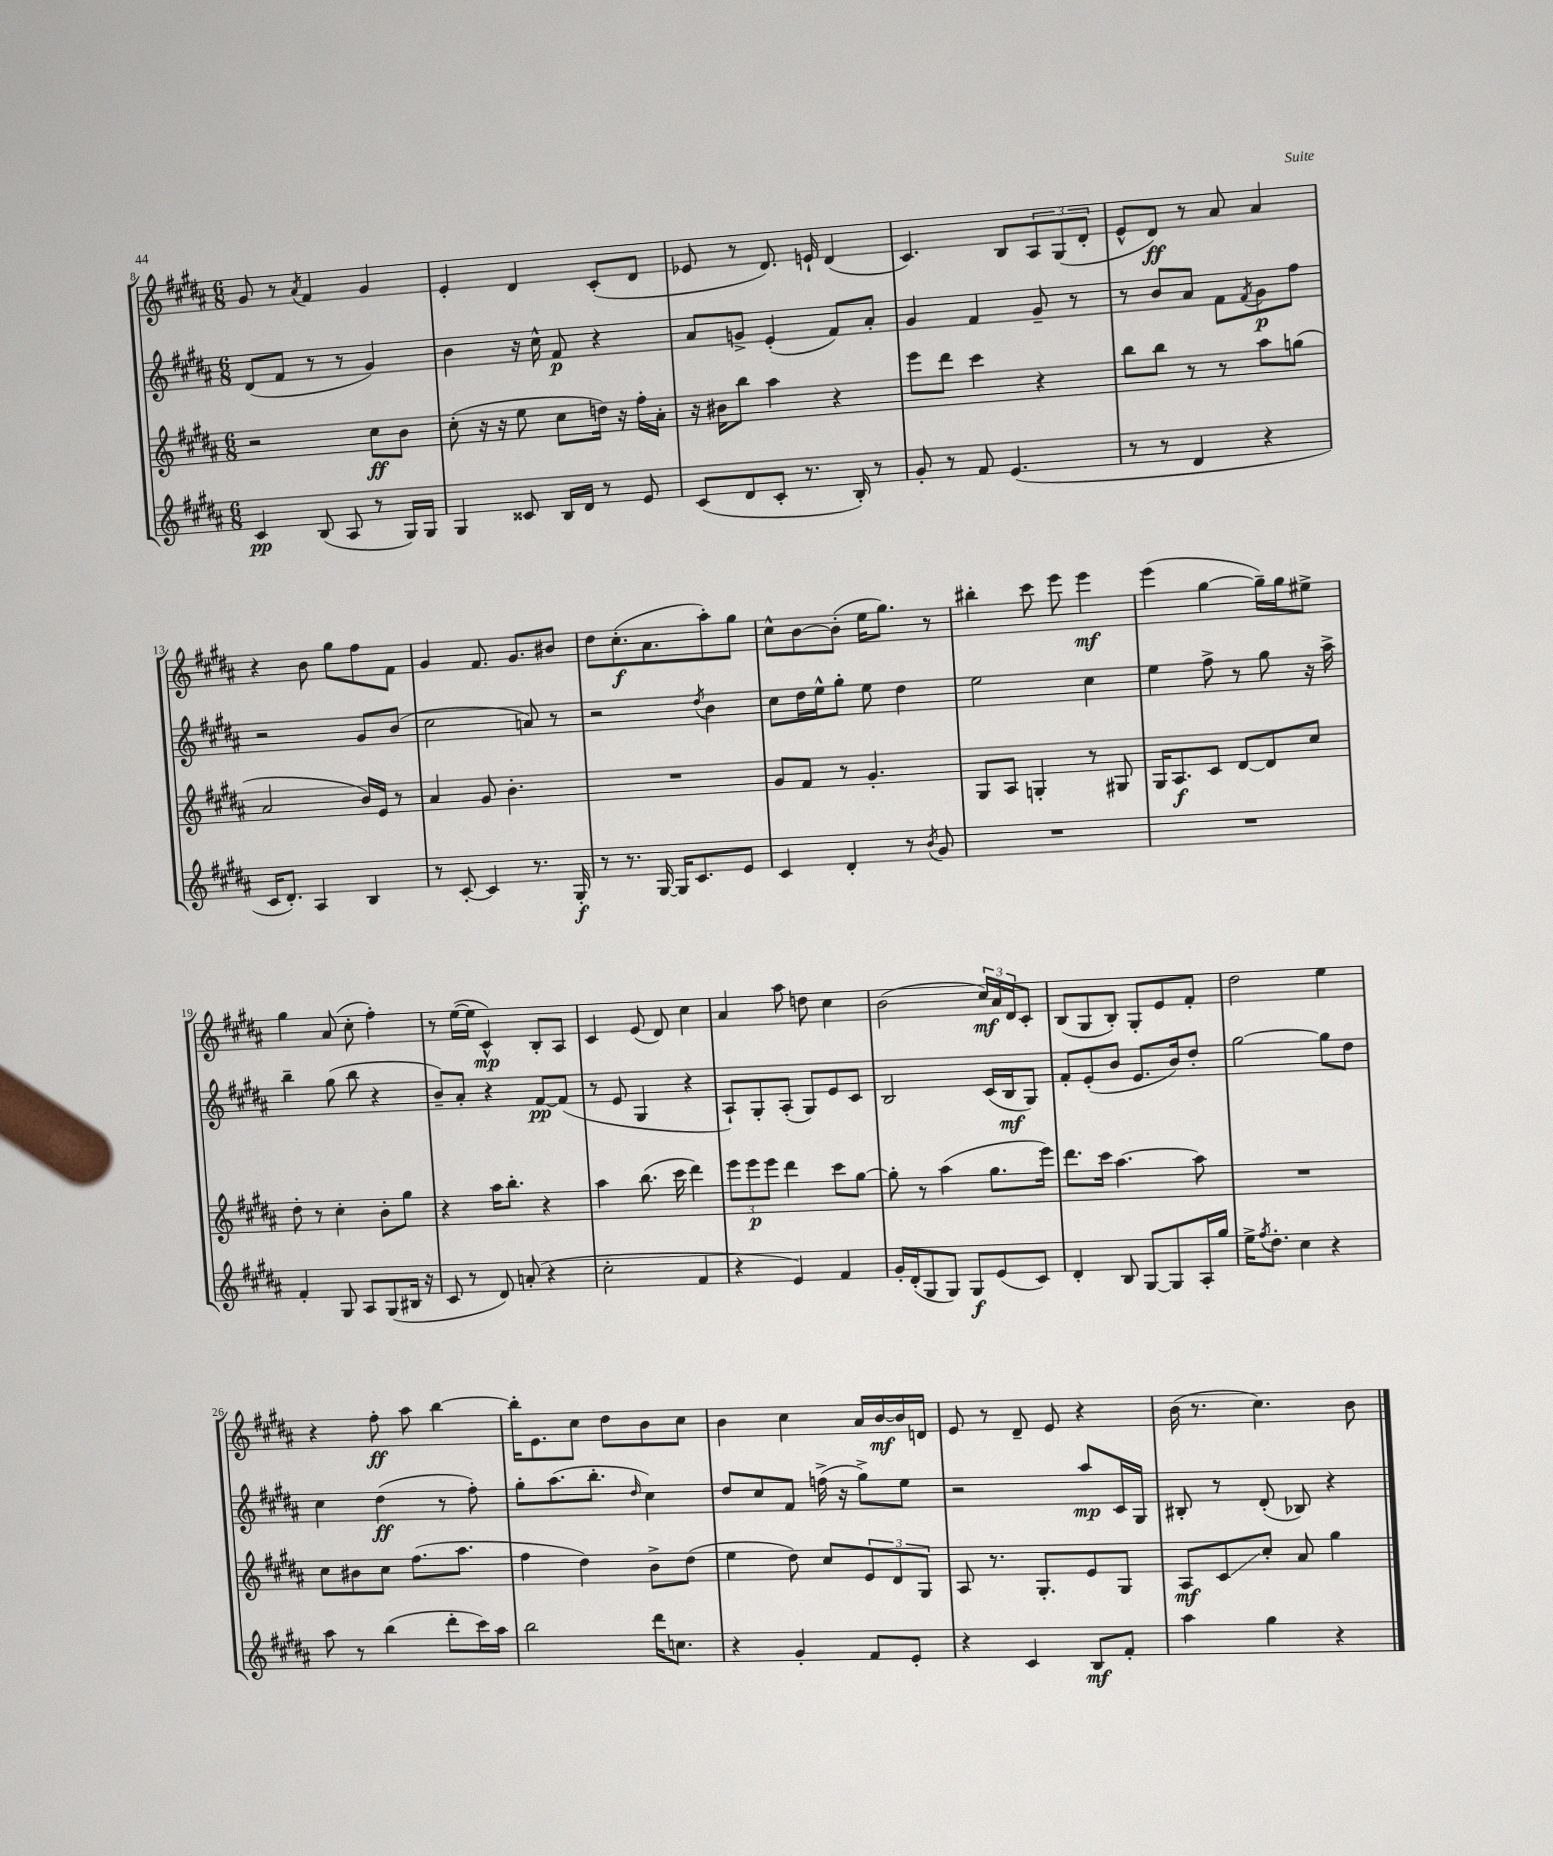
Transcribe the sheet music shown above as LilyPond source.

<<
\new StaffGroup <<
\new Staff = "s0" {
    \clef treble \key b \major \numericTimeSignature \time 6/8
    gis'8 r8 \acciaccatura { ais'8 } fis'4 gis'4 |
    e'4-. dis'4 cis'8-.( dis'8 |
    ees'8 r8 dis'8.) e'16-! dis'4( |
    cis'4.) b8 \tuplet 3/2 { ais8 gis8( dis'8-. } |
    e'8-^ dis'8\ff) r8 ais'8 ais'4 |
    r4 b'8 gis''8 fis''8 fis'8 |
    gis'4 fis'8. gis'8. bis'8 |
    dis''8 cis''8.-.\f( ais'8. ais''8-.) gis''8 |
    cis''8-^ b'8~ b'8-.( e''16 gis''8.) r8 |
    bis''4-. cis'''8 e'''8 e'''4\mf |
    e'''4( gis''4~ gis''16--) gis''16 eis''8-> |
    gis''4 ais'8( cis''8-. fis''4-.) |
    r8 e''16~( e''16 cis'4-^\mp) b8-. ais8 |
    cis'4 e'8( dis'8) cis''4 |
    ais'4 ais''8 d''8 cis''4 |
    b'2( \tuplet 3/2 { cis''16\mf) ais'16 dis'16 } cis'8-. |
    b8( gis8 b8-.) gis8-. e'8 fis'8-. |
    dis''2 e''4 |
    r4 fis''8-.\ff ais''8 b''4~ |
    b''16-. e'8. cis''8 dis''8 b'8 cis''8 |
    b'4 cis''4 ais'16 b'16~\mf b'16 d'16 |
    e'8 r8 dis'8-- e'8 r4 |
    b'16( r8. cis''4.) b'8 \bar "|." |
}
\new Staff = "s1" {
    \clef treble \key b \major \numericTimeSignature \time 6/8
    dis'8( fis'8 r8 r8 gis'4) |
    b'4 r16 cis''16-^ fis'8\p r4 |
    ais'8 g'8-> e'4-.( fis'8) ais'8-. |
    gis'4 fis'4 gis'8-- r8 |
    r8 b'8 ais'8 fis'8 \acciaccatura { fis'8 } gis'8\p fis''8 |
    r2 gis'8 b'8( |
    cis''2 a'8) r8 |
    r2 \acciaccatura { dis''8 } b'4 |
    cis''8 dis''16 e''16-^ gis''8-. e''8 dis''4 |
    e''2 cis''4 |
    e''4 fis''8-> r8 gis''8 r16 ais''16-> |
    b''4-- gis''8( b''8 r4 |
    b'8--) ais'8-. r4 fis'8~\pp fis'8( |
    r8 e'8 gis4 r4 |
    ais8-!) gis8-. ais8-.( gis8) e'8 cis'8 |
    b2 cis'16( b16\mf gis8) |
    fis'8-. e'8-.( b'8 e'8. b'16) dis''8-. |
    gis''2~ gis''8 dis''8 |
    cis''4 dis''4\ff( r8 fis''8-.) |
    gis''8-. ais''8.( b''8.-. \grace { dis''16 } cis''4) |
    dis''8 cis''8 fis'8 f''16->( r16 gis''8->) e''8 |
    r2 ais''8\mp cis'16 gis16 |
    bis8-. r8 dis'8-.( bes8) r4 \bar "|." |
}
\new Staff = "s2" {
    \clef treble \key b \major \numericTimeSignature \time 6/8
    r2 cis''8\ff b'8 |
    cis''8-.( r16 r16 e''8 cis''8 d''16) r16 fis''16-. ais'16-. |
    r16 bis'16 b''8 ais''4 r4 |
    e'''8 dis'''8 cis'''4 r4 |
    b''8 b''8 r8 r8 ais''8 g''8( |
    ais'2 b'16) e'16 r8 |
    ais'4 gis'8 b'4.-. |
    R2. |
    gis'8 fis'8 r8 gis'4.-. |
    gis8 ais8 g4-. r8 gis8 |
    gis16 ais8.\f cis'8 dis'8~ dis'8 cis''8 |
    dis''8-. r8 cis''4-. b'8-. gis''8 |
    r4 ais''16 b''8.-. r4 |
    ais''4 b''8.( cis'''16 dis'''4) |
    \tuplet 3/2 { e'''8 e'''8\p e'''8 } dis'''4 cis'''8 gis''8~ |
    gis''8-. r8 ais''4( gis''8. e'''16) |
    dis'''8. cis'''16 ais''4.~ ais''8 |
    R2. |
    cis''8 bis'8 cis''8 fis''8.( ais''8. |
    fis''4 dis''4) b'8-> dis''8( |
    e''4 dis''8) cis''8 \tuplet 3/2 { e'8 dis'8 gis8 } |
    ais8 r8. gis8.-. e'8 gis8 |
    ais8\mf cis'8\glissando cis''8-. ais'8 gis''4 \bar "|." |
}
\new Staff = "s3" {
    \clef treble \key b \major \numericTimeSignature \time 6/8
    cis'4\pp b8( ais8 r8 gis16) gis16 |
    gis4 cisis'8 b16 dis'16 r8 e'8 |
    cis'8( dis'8 cis'8-. r8. b16-.) r8 |
    gis'8-. r8 fis'8 e'4.( |
    r8 r8 dis'4 r4 |
    cis'16 dis'8.-.) ais4 b4 |
    r8 cis'8~-. cis'4 r8. gis16-.\f |
    r8 r8. gis16~ gis16 cis'8. e'8 |
    cis'4 dis'4-. r8 \acciaccatura { b'8 } gis'8 |
    R2. |
    R2. |
    fis'4-. gis8 ais8 gis8( bis16 r16 |
    cis'8 r8 dis'8) a'8-.( r4 |
    cis''2-. fis'4 |
    r4 e'4) fis'4 |
    gis'16-. dis'16-.( gis8 gis8) gis8\f e'8( cis'8) |
    dis'4-. b8 gis8~ gis8 ais16-. gis''16 |
    e''16-> \acciaccatura { fis''8 } dis''8.-. cis''4 r4 |
    ais''8 r8 b''4( dis'''8-. cis'''16) ais''16 |
    b''2 dis'''16 c''8. |
    r4 gis'4-. fis'8 e'8-. |
    r4 cis'4 b8\mf fis'8-. |
    ais''4 gis''4 r4 \bar "|." |
}
>>
>>
\layout { \context { \Score currentBarNumber = #8 } }
